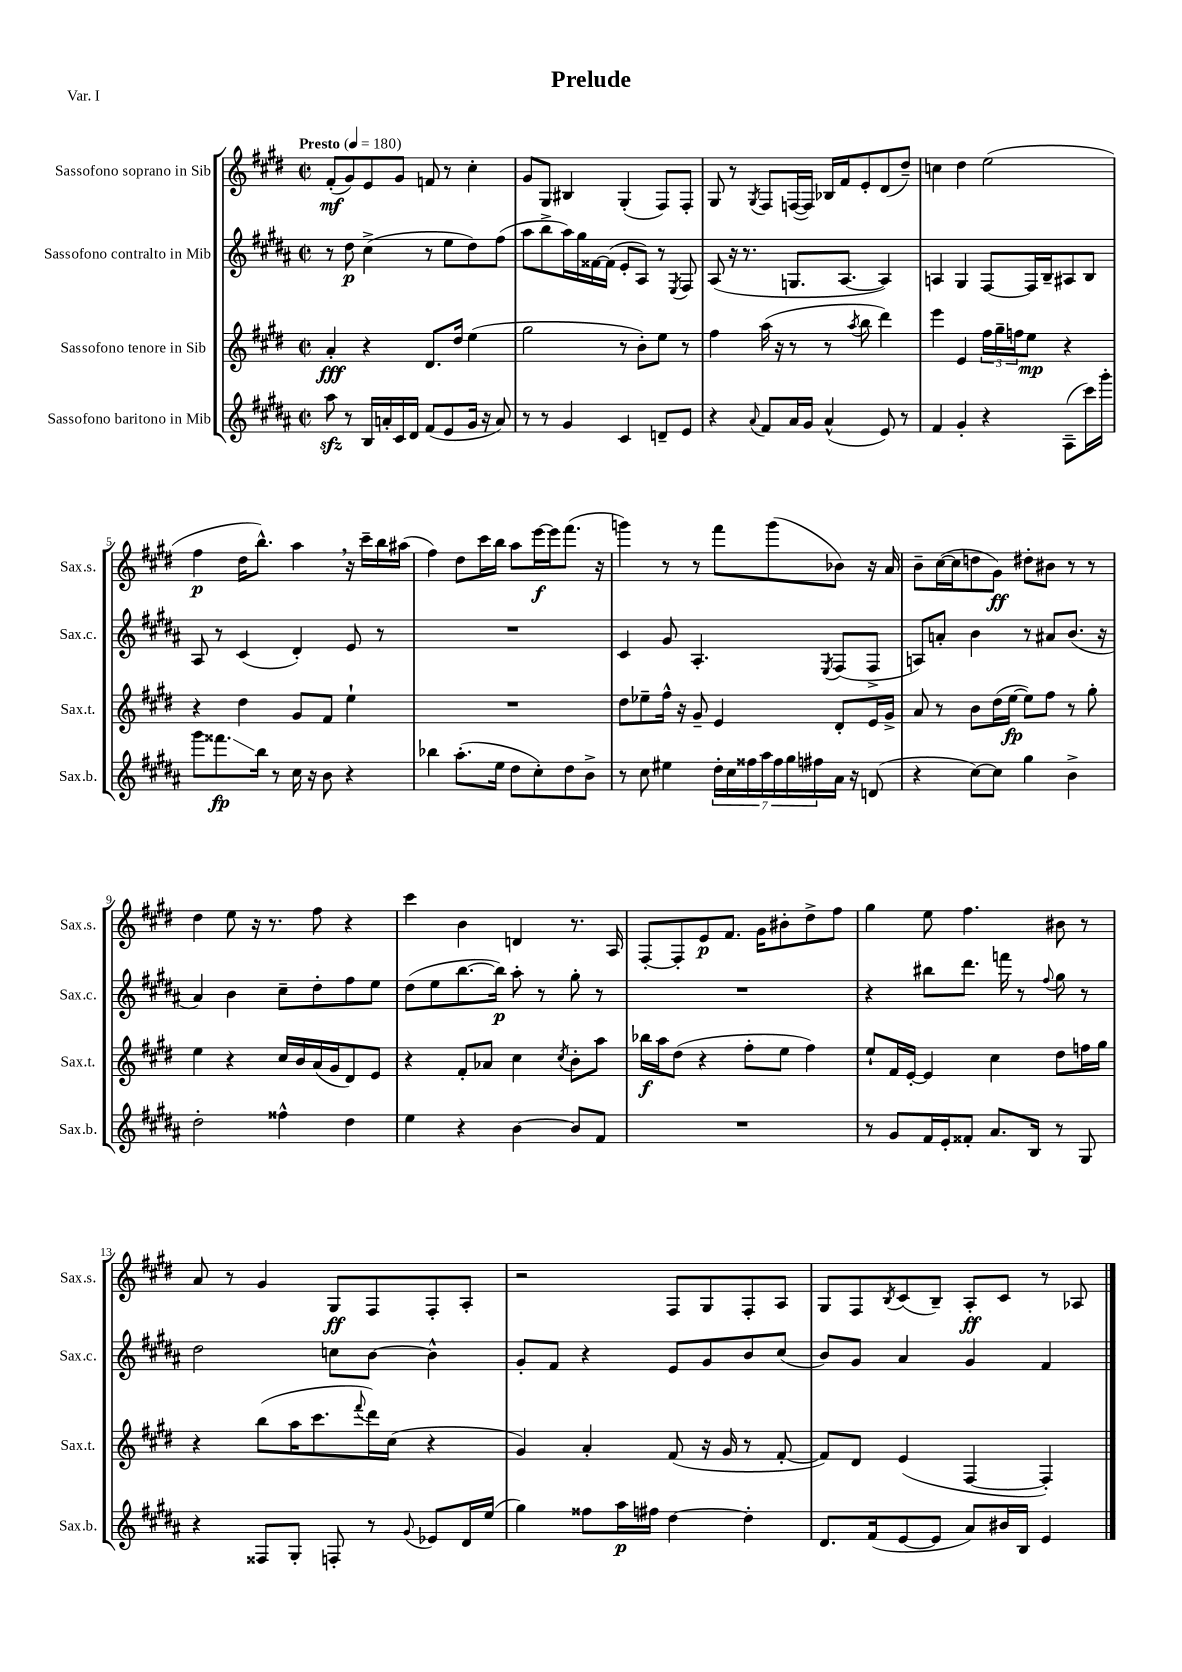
\header { title = "Prelude" piece = "Var. I" }
<<
\new StaffGroup <<
\new Staff = "s0" \with { instrumentName = "Sassofono soprano in Sib" shortInstrumentName = "Sax.s." } {
    \clef treble \key e \major \defaultTimeSignature \time 2/2 \tempo "Presto" 4 = 180
    fis'8-.\mf( gis'8) e'8 gis'8 f'8 r8 cis''4-. |
    gis'8 gis8 bis4 gis4-.( fis8) fis8-. |
    gis8 r8 \acciaccatura { gis8 } fis8 f16~( f16) bes16 fis'16 e'8-. dis'8( dis''8--) |
    c''4 dis''4 e''2( |
    fis''4\p dis''16 b''8.-^) a''4 \breathe r16 cis'''16-- b''16 ais''16( |
    fis''4) dis''8 cis'''16 b''16 a''8 e'''16~\f e'''16 fis'''8.( r16 |
    g'''4) r8 r8 fis'''8 g'''8( bes'8) r16 a'16 |
    b'8-- cis''16~( cis''16 d''8 gis'8\ff) dis''8-. bis'8 r8 r8 |
    dis''4 e''8 r16 r8. fis''8 r4 |
    cis'''4 b'4 d'4 r8. a16 |
    fis8~-. fis8-. e'8\p fis'8. gis'16 bis'8-. dis''8-> fis''8 |
    gis''4 e''8 fis''4. bis'8 r8 |
    a'8 r8 gis'4 gis8\ff fis8 fis8-. a8-. |
    r2 fis8 gis8 fis8-. a8 |
    gis8 fis8 \acciaccatura { b8 } cis'8( b8--) a8-.\ff cis'8 r8 aes8 \bar "|." |
}
\new Staff = "s1" \with { instrumentName = "Sassofono contralto in Mib" shortInstrumentName = "Sax.c." } {
    \clef treble \key b \major \defaultTimeSignature \time 2/2
    r8 dis''8\p cis''4->( r8 e''8 dis''8) fis''8( |
    ais''8 b''8-> ais''16) gis''16 fisis'16~ fisis'16( e'8-. ais8) r8 \acciaccatura { e8 } fis8 |
    ais8( r16 r8. g8. ais8.~ ais4) |
    a4 gis4 fis8~ fis16 b16-- ais8 b8 |
    ais8 r8 cis'4( dis'4-.) e'8 r8 |
    R1 |
    cis'4 gis'8 ais4.-. \acciaccatura { e8 } fis8( fis8-> |
    a8) a'8-. b'4 r8 ais'8 b'8.( r16 |
    ais'4) b'4 cis''8-- dis''8-. fis''8 e''8 |
    dis''8( e''8 b''8.~ b''16\p) ais''8-. r8 gis''8-. r8 |
    R1 |
    r4 bis''8 dis'''8. f'''16 r8 \appoggiatura { fis''8 } gis''8 r8 |
    dis''2 c''8 b'8~ b'4-^ |
    gis'8-. fis'8 r4 e'8 gis'8 b'8 cis''8( |
    b'8) gis'8 ais'4 gis'4 fis'4 \bar "|." |
}
\new Staff = "s2" \with { instrumentName = "Sassofono tenore in Sib" shortInstrumentName = "Sax.t." } {
    \clef treble \key e \major \defaultTimeSignature \time 2/2
    a'4-.\fff r4 dis'8. dis''16 e''4( |
    gis''2 r8 b'8-.) e''8 r8 |
    fis''4 a''16( r16 r8 r8 \acciaccatura { a''8 } b''8 dis'''4) |
    e'''4 e'4 \tuplet 3/2 { fis''16 gis''16-- f''16 } e''8\mp r4 |
    r4 dis''4 gis'8 fis'8 e''4-! |
    R1 |
    dis''8 ees''8-- fis''16-^ r16 gis'8-- e'4 dis'8-. e'16 gis'16-> |
    a'8 r8 b'8 dis''16( e''16~\fp e''8) fis''8 r8 gis''8-. |
    e''4 r4 cis''16 b'16 a'16( gis'16 dis'8) e'8 |
    r4 fis'8-. aes'8 cis''4 \acciaccatura { cis''8 } b'8-. a''8 |
    bes''16\f a''16 dis''8( r4 fis''8-. e''8 fis''4) |
    e''8-! fis'16 e'16~-. e'4 cis''4 dis''8 f''16 gis''16 |
    r4 b''8( a''16 cis'''8. \appoggiatura { fis'''8 } dis'''16) cis''16( r4 |
    gis'4) a'4-. fis'8( r16 gis'16 r8 fis'8~-. |
    fis'8) dis'8 e'4( fis4~ fis4-.) \bar "|." |
}
\new Staff = "s3" \with { instrumentName = "Sassofono baritono in Mib" shortInstrumentName = "Sax.b." } {
    \clef treble \key b \major \defaultTimeSignature \time 2/2
    ais''8\sfz r8 b16 a'16-. cis'16 dis'16 fis'8( e'8 gis'16 r16 a'8) |
    r8 r8 gis'4 cis'4 d'8-- e'8 |
    r4 \appoggiatura { ais'8 } fis'8 ais'16 gis'16 ais'4-^( e'8) r8 |
    fis'4 gis'4-. r4 ais8--( cis'''16) gis'''16-. |
    gis'''8 fisis'''8.\glissando\fp b''16 r8 cis''16 r16 b'8 r4 |
    bes''4 ais''8.-.( e''16 dis''8 cis''8-.) dis''8 b'8-> |
    r8 cis''8 eis''4 \tuplet 7/4 { dis''16-. cis''16 fisis''16 ais''16 fisis''16 gis''16 fis''16 } ais'16 r16 d'8( |
    r4 cis''8~) cis''8 gis''4 b'4-> |
    dis''2-. fisis''4-^ dis''4 |
    e''4 r4 b'4~ b'8 fis'8 |
    R1 |
    r8 gis'8 fis'16 e'16-. fisis'8-. ais'8. b16 r8 gis8 |
    r4 fisis8 gis8-. f8-. r8 \appoggiatura { gis'8 } ees'8 dis'16 e''16( |
    gis''4) fisis''8 ais''16\p fis''16 dis''4~ dis''4-. |
    dis'8. fis'16( e'8~ e'8 ais'8) bis'16 b16 e'4 \bar "|." |
}
>>
>>
